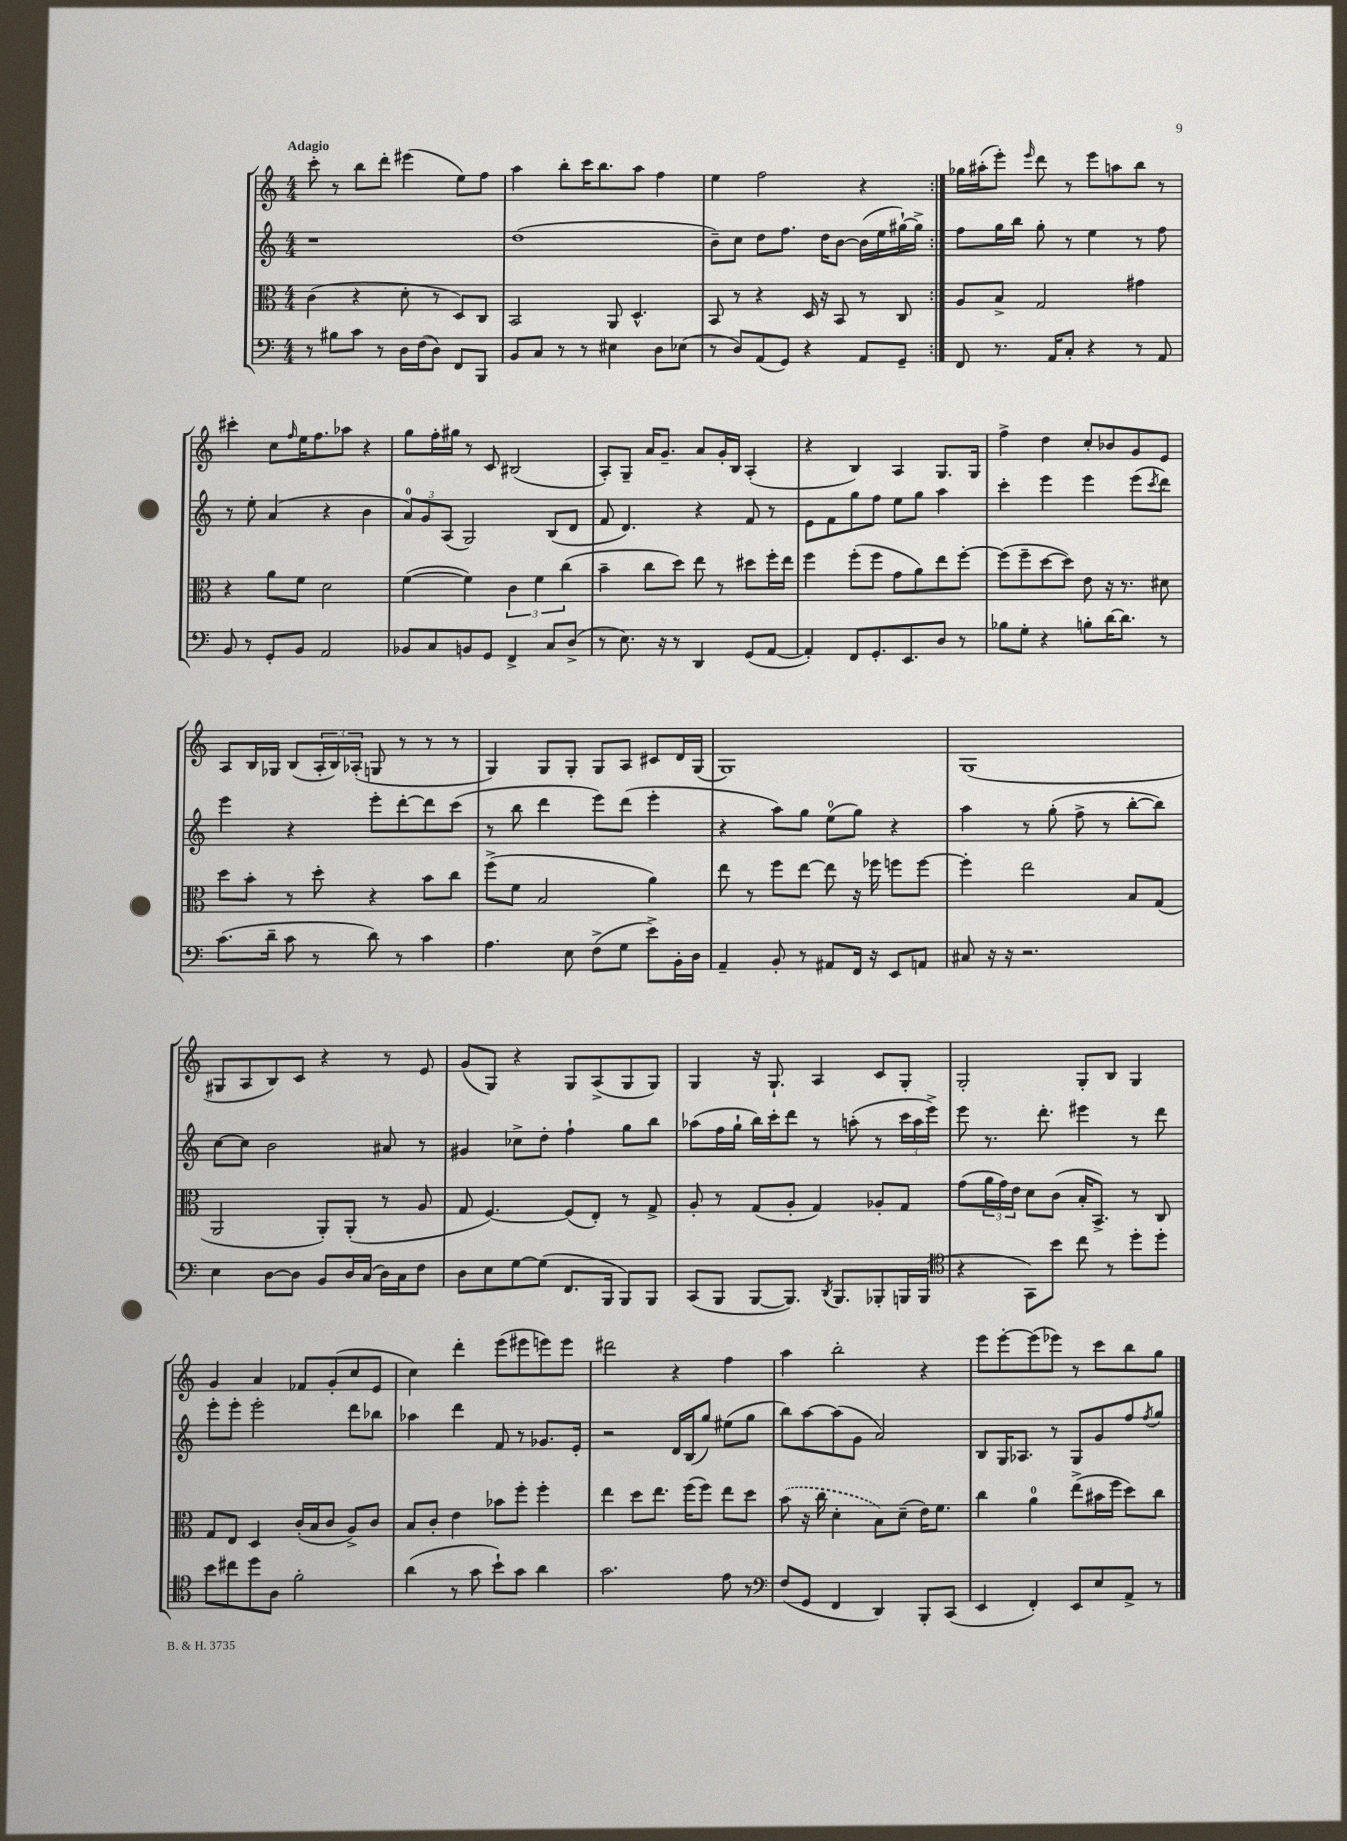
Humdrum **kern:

**kern	**kern	**kern	**kern
*part4	*part3	*part2	*part1
*staff4	*staff3	*staff2	*staff1
*clefF4	*clefC3	*clefG2	*clefG2
*k[]	*k[]	*k[]	*k[]
*M4/4	*M4/4	*M4/4	*M4/4
=1	=1	=1	=1
!	!	!	!LO:TX:a:B:t=Adagio
8r	(4c\	1r	8ccc'\
8B#X\L	.	.	8r
8c\J	4r	.	8bb\L
8r	.	.	8ddd'\J
16D\LL	8d'\	.	(4eee#X\
(16F\J	.	.	.
8D\J)	8r	.	.
8FF/L	8D/L)	.	8ee\L)
8BBB/J	8C/J	.	8ff\J
=2	=2	=2	=2
8BB/L	2BB/	(1dd	4aa\
8C/J	.	.	.
8r	.	.	8bb'\L
8r	.	.	16ccc\K
.	.	.	8.bb\
4E#X\	8AA/	.	.
.	4.D^^/	.	8aa\J
8D\L	.	.	4ff\
(8E-X\J	.	.	.
=3	=3	=3	=3
8r	8BB/	8b~\L)	4ee\
8D/L)	8r	8cc\J	.
(8AA/	4r	8dd\L	2ff\
8GG/J)	.	8.ff\J	.
4r	16D/	.	.
.	16r	16dd\KL	.
.	8BB/	[8b\J	.
8AA/L	8r	(16b\LL]	4r
.	.	16ee\	.
8GG~/J	8C/	[16gg#X`\)	.
.	.	16gg#^\JJ]	.
=4:|!	=4:|!	=4:|!	=4:|!
8FF/	8A/L	8ff\L	16gg-X\LL
.	.	.	(16aa#X'\J
8.r	8B^/J	16gg\L	8eee'\J)
.	.	16bb\JJ	.
.	.	.	16qqeee/
.	2G/	8gg'\	8ddd\
16AA/KL	.	.	.
8C'/J	.	8r	8r
4r	.	4ee\	8eee\L
.	.	.	8aan\
8r	4g#X\	8r	8bb\J
8AA/	.	8ff\	8r
!!LO:LB:g=z
=5	=5	=5	=5
8BB/	4r	8r	4ccc#X'\
8r	.	8ee'\	.
8GG'/L	8a\L	(4a/	8cc\L
.	.	.	16qqff/
8BB/J	8f\J	.	16ee\K
.	.	.	8.ff\
2AA/	2d\	4r	.
.	.	.	8aa-X\J
.	.	4b\	4r
=6	=6	=6	=6
8BB-X/L	([4f\	12a/L)	8gg\L
.	.	12g/	.
8C/	.	.	16ff'\L
.	.	(12A/J	.
.	.	.	16gg#X\JJ
8BBn/	4f\])	2G/)	8r
8GG/J	.	.	8c/
4FF^/	6c\	.	(2B#X/
.	6f\	.	.
8C/L	.	(8B/L	.
.	(6cc\	.	.
(8D^/J	.	8d/J	.
=7	=7	=7	=7
8r	4b~\	8f/	8A'/L)
8.E\)	.	4.d/)	8G~/J
.	8cc\L	.	16a/KL
16r	.	.	8.g~/J
8r	8dd\J)	.	.
4DD/	8ee\	4r	8a/L
.	8r	.	16g'/L
.	.	.	16B/JJ
(8GG/L	8dd#X\L	8f/	(4A'/
[8AA/J	16ff'\L	8r	.
.	16ee\JJ	.	.
=8	=8	=8	=8
4AA'/])	4ff\	8e\L	4r
.	.	8f\	.
8FF/L	(8ff'\L	8gg\	4B/)
8.GG'/	8ff\J	8ff\J	.
.	8g\L	8ee\L	4A/
8.EE/	.	.	.
.	8a\)	8gg\J	.
8D/J	8ee\	4aa\	8.G/L
8r	[8ff'\J	.	.
.	.	.	16G/Jk
=9	=9	=9	=9
8B-X\L	(8ff\L]	4ccc'\	4ff^\
8G'\J	8ff~\	.	.
4r	[8dd\	4eee\	4dd\
.	8dd\J])	.	.
8Bn'\L	8e\	4eee\	8cc'/L
[16d\K	16r	.	8b-X/
8.d\J]	8.r	.	.
.	.	(8eee\L	8g/
.	.	8qccc/	.
8r	8d#X\	8ddd\J)	8e/J
!!LO:LB:g=z
=10	=10	=10	=10
(8.c\L	8dd\L	4eee\	8A/L
.	8b'\J	.	16B/L
16d~\Jk	.	.	16G-X/JJ
8c\	8r	4r	(8B/L
8r	8dd'\	.	24A'/L
.	.	.	24B/)
.	.	.	(24A-X'/JJ
8d\)	4r	8eee'\L	8Gn/
8r	.	[8ddd'\	8r
4c\	8b\L	8ddd\]	8r
.	8cc\J	(8ccc\J	8r
=11	=11	=11	=11
4.A\	(8ff^\L	8r	4G/)
.	8f\J	8bb\	.
.	2B/	4ddd\	8G/L
8E\	.	.	8G'/J
(8F^\L	.	8eee\L)	8G/L
8G\J	.	(8ddd\J	8A/J
8e^\L)	4a\)	4eee'\	8c#X/L
16BB'\L	.	.	16d/L
16D\JJ	.	.	(16G/JJ
=12	=12	=12	=12
4AA~/	8ee\	4r	1G)
.	8r	.	.
8BB'/	8ff\L	8aa\L)	.
8r	[8ee\J	8gg\J	.
8AA#X/L	8ee\]	(8ee\L	.
16FF/Jk	16r	8gg\J)	.
16r	16ff-X\	.	.
8EE/L	8ffn\L	4r	.
8AAn/J	[8ff\J	.	.
=13	=13	=13	=13
8C#X/	4ff'\]	4aa\	(1G
16r	.	.	.
16r	.	.	.
2.r	2ee\	8r	.
.	.	(8gg'\	.
.	.	8ff^\	.
.	.	8r	.
.	8B/L	[8bb'\L	.
.	(8G/J	8bb\J])	.
!!LO:LB:g=z
=14	=14	=14	=14
4E\	2AA/	[8cc\L	8G#X/L
.	.	8cc\J]	8A/
[8D\L	.	2b\	8B/)
8D\J]	.	.	8c/J
8BB/L	8AA'/L)	.	4r
16D/L	(8AA'/J	.	.
(16C/JJ	.	.	.
16D\LL)	8r	8a#X/	8r
16C\J	.	.	.
8F\J	8A/	8r	8e/
=15	=15	=15	=15
8D\L	8G/	4g#X/	(8g/L
8E\	[4.F/)	.	8G/J)
[8G\	.	8cc-X^\L	4r
(8G\J]	.	8dd'\J	.
8.FF/L	(8F/L]	4ff`\	8G/L
.	8E'/J)	.	(8A^/
16BBB/Jk	.	.	.
8BBB/L)	8r	8gg\L	8G/
8BBB/J	8G^/	8bb\J	8G/J)
=16	=16	=16	=16
(8CC/L	8A'/	(8aa-X\L	4G/
8BBB/J	8r	16ff\L	.
.	.	16gg`\JJ	.
[8BBB/L	(8G/L	16bb\LL)	16r
.	.	16ccc'\J	8.G`/
8.BBB/J])	8A'/J	8ddd\J	.
.	4G/)	8r	4A/
8qDD/	.	.	.
8.BBB/L	.	.	.
.	.	(8aan'\	.
8BBB-X'/	8A-X'/L	8r	8c/L
16BBBn/L	8G/J	24ccc\LL	8G'/J
.	.	24aa\	.
(16BBB/JJ	.	.	.
.	.	24eee^\JJ)	.
=17	=17	=17	=17
*clefC4	*	*	*
4r	(8g\L	8eee\	2G'/
.	24a\L	8.r	.
.	24g\)	.	.
.	24e\JJ	.	.
8GG\L)	8d\L	.	.
.	.	8.ddd'\	.
8b\J	(8c\J	.	.
8cc\	16B'/KL	4eee#X\	8G'/L
.	8.BB^/J)	.	.
8r	.	.	8B/J
8dd'\L	8r	8r	4G/
8dd'\J	8C/	8ddd\	.
!!LO:LB:g=z
=18	=18	=18	=18
8b\L	8G/L	8eee'\L	4g/
8cc#X\	8E/J	8eee'\J	.
8dd\	4D/	2eee'\	4a/
8A\J	.	.	.
2f'\	(16c'/LL	.	8f-X/L
.	16B/J	.	.
.	8c/J	.	(8g'/
.	8A^/L)	8ddd\L	8cc/
.	8c/J	8bb-X\J	8e/J
=19	=19	=19	=19
(4a\	8B/L	4aa-X\	4cc\)
.	8c'/J	.	.
8r	4e\	4ddd\	4ddd'\
8g\	.	.	.
8b`\L)	8b-X\L	8f/	(8eee\L
8g\J	8ff'\J	8r	8eee#X\
4a\	4ff'\	8.g-X/L	8eeen\)
.	.	.	8eee\J
.	.	16e'/Jk	.
=20	=20	=20	=20
2.g\	4ee\	2r	2ddd#X\
.	8dd\L	.	.
.	8.ee\J	.	.
.	.	16d/LL	4r
.	(16ff\KL	(16B/J	.
.	8ff\J)	8gg/J)	.
8e\	8ee\L	(8ee#X\L	4ff\
8r	8dd\J	8gg\J	.
=21	=21	=21	=21
*clefF4	*	*	*
(8F/L	(8b\	8bb\L)	4aa\
8GG/J	16r	[8aa\	.
.	16cc\	.	.
4FF/	4d'\	(8aa\]	2bb'\
.	.	8g\J	.
4DD/)	8B\L)	2a/)	.
.	(8d~\J	.	.
8BBB'/L	16e\KL)	.	4r
.	8.f\J	.	.
(8CC/J	.	.	.
=22	=22	=22	=22
4EE/	4cc\	8B/L	8eee\L
.	.	16G/K	[8eee'\
.	.	8.A-X/J	.
4FF'/)	4a\	.	(8eee\]
.	.	8r	8eee-X\J)
8EE/L	(8ee^\L	8G/L	8r
8E/	16b#X\L	8g/	8ccc\L
.	16ff\JJ	.	.
8AA^/J	8dd\L)	8ff/	8bb\
.	.	8qff/	.
8r	8cc\J	8gg/J	8gg\J
==	==	==	==
*-	*-	*-	*-
